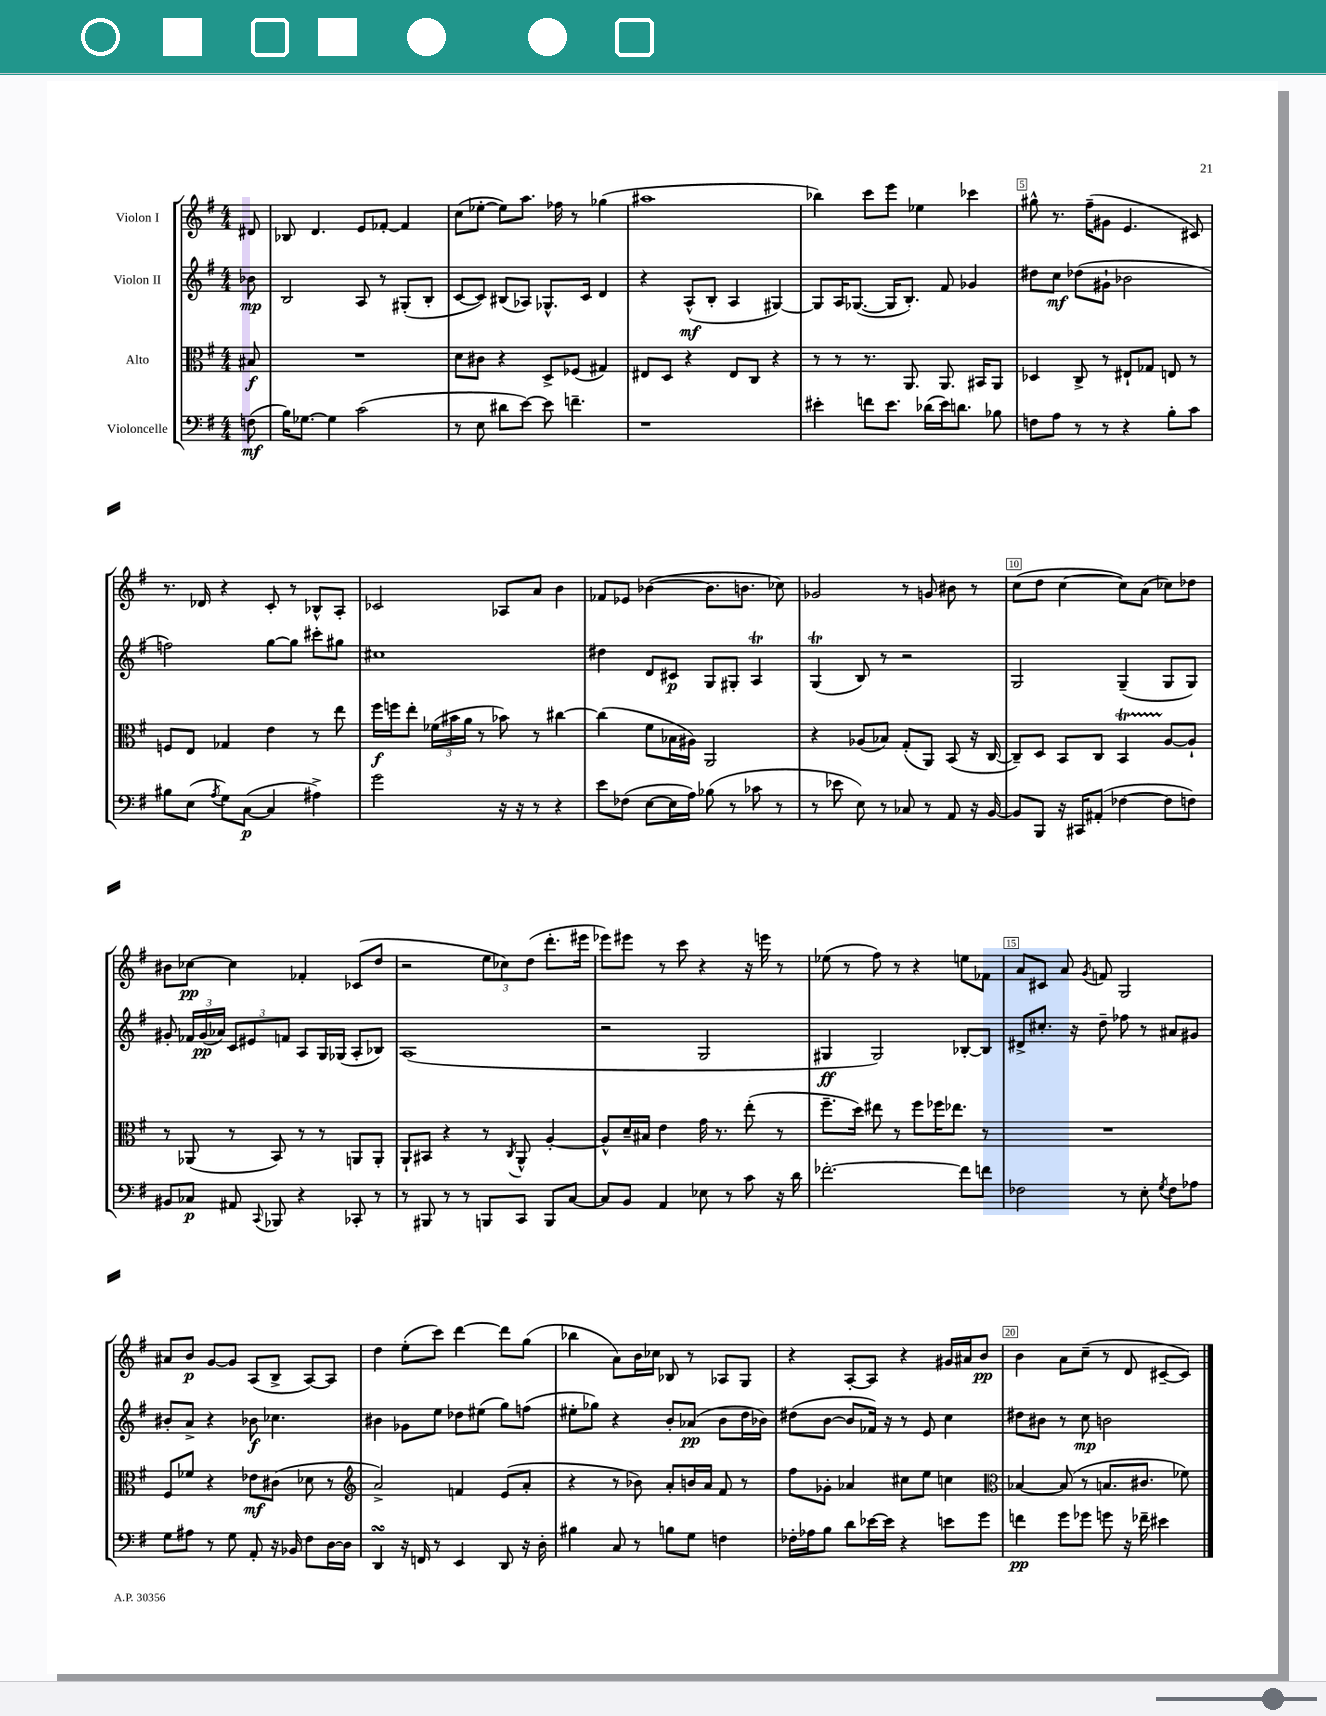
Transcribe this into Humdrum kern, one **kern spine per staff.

**kern	**dynam	**kern	**dynam	**kern	**dynam	**kern	**dynam
*part4	*part4	*part3	*part3	*part2	*part2	*part1	*part1
*staff4	*staff4	*staff3	*staff3	*staff2	*staff2	*staff1	*staff1
*I"Violoncelle	*	*I"Alto	*	*I"Violon II	*	*I"Violon I	*
*clefF4	*	*clefC3	*	*clefG2	*	*clefG2	*
*k[f#]	*	*k[f#]	*	*k[f#]	*	*k[f#]	*
*M4/4	*	*M4/4	*	*M4/4	*	*M4/4	*
=	=	=	=	=	=	=	=
(8Fn\	mf	8B#X/	f	8b-X\	mp	8d#X/	.
=1	=1	=1	=1	=1	=1	=1	=1
16B\KL)	.	1r	.	2B/	.	8B-X/	.
[8.G-X\J	.	.	.	.	.	.	.
.	.	.	.	.	.	4.d/	.
4G-\]	.	.	.	.	.	.	.
(2c\	.	.	.	8A/	.	8e/L	.
.	.	.	.	8r	.	[8f-X'/J	.
.	.	.	.	(8G#X'/L	.	4f-/]	.
.	.	.	.	8B'/J	.	.	.
=2	=2	=2	=2	=2	=2	=2	=2
8r	.	8d\L	.	[8c/L	.	(8cc\L	.
8E\	.	8c#X\J	.	8c/J])	.	[8ee-X'\J	.
8d#X\L	.	4r	.	(8B#X/L	.	8ee-\L])	.
[8e\J)	.	.	.	8A-X/J)	.	8.aa\J	.
8e\]	.	8D^/L	.	8.G-X^^/L	.	.	.
.	.	.	.	.	.	16ff-X\	.
4.fn~\	.	(8F-X/J	.	.	.	8r	.
.	.	.	.	16c/Jk	.	.	.
.	.	4G#X/)	.	4d/	.	(4gg-X\	.
=3	=3	=3	=3	=3	=3	=3	=3
1r	.	8E#X/L	.	4r	.	1aa#X	.
.	.	8D/J	.	.	.	.	.
.	.	4r	.	(8A^^/L	mf	.	.
.	.	.	.	8B'/J	.	.	.
.	.	8E#/L	.	4A/	.	.	.
.	.	8C/J	.	.	.	.	.
.	.	4r	.	[4G#X/)	.	.	.
=4	=4	=4	=4	=4	=4	=4	=4
4e#X'\	.	8r	.	8G#/L]	.	4bb-X\)	.
.	.	8r	.	16A/K	.	.	.
.	.	.	.	([8.G-X/J	.	.	.
8fn\L	.	8.r	.	.	.	8ccc\L	.
8.e#\J	.	.	.	16G-/KL]	.	8eee\J	.
.	.	8.AA/	.	8.B'/J)	.	.	.
.	.	.	.	.	.	4ee-X\	.
(16d-X\LL	.	.	.	.	.	.	.
16e#\J)	.	8.AA/	.	8f#/	.	.	.
8.dn\J	.	.	.	.	.	.	.
.	.	.	.	4g-X/	.	4ccc-X\	.
.	.	16BB#X/KL	.	.	.	.	.
8B-X\	.	8AA/J	.	.	.	.	.
=5	=5	=5	=5	=5	=5	=5	=5
8Fn\L	.	4D-X/	.	8dd#X\L	.	8gg#X^^\	.
8A\J	.	.	.	8cc\J	mf	8.r	.
8r	.	8C^/	.	(8dd-X\L	.	.	.
.	.	.	.	.	.	(16ff#~\KL	.
8r	.	8r	.	8g#X`\J	.	8g#X\J	.
4r	.	8E#X`/L	.	2b-X\	.	4.e/	.
.	.	8G-X/J	.	.	.	.	.
8B'\L	.	8En/	.	.	.	.	.
8c\J	.	8r	.	.	.	8c#X/)	.
!!LO:LB:g=z
=6	=6	=6	=6	=6	=6	=6	=6
8B#X\L	.	8Fn/L	.	2ffn\)	.	8.r	.
(8E\J	.	8E/J	.	.	.	.	.
.	.	.	.	.	.	16d-X/	.
8qA/	.	.	.	.	.	.	.
8G\L)	.	4G-X/	.	.	.	4r	.
([8C\J	p	.	.	.	.	.	.
4C/]	.	4e\	.	[8gg\L	.	8c'/	.
.	.	.	.	8gg\J]	.	8r	.
4A#X^\)	.	8r	.	8ccc#X'\L	.	8B-X^^/L	.
.	.	8ee\	.	8gg#X\J	.	8A'/J	.
=7	=7	=7	=7	=7	=7	=7	=7
2g\	.	16ff#\LL	f	1cc#X	.	2c-X/	.
.	.	16ffn\J	.	.	.	.	.
.	.	8ee'\J	.	.	.	.	.
.	.	(24f-X\LL	.	.	.	.	.
.	.	24b#X\	.	.	.	.	.
.	.	24a\JJ	.	.	.	.	.
.	.	8r	.	.	.	.	.
16r	.	8b-X\)	.	.	.	8A-X/L	.
16r	.	.	.	.	.	.	.
8r	.	8r	.	.	.	8a/J	.
4r	.	[4cc#X\	.	.	.	4b\	.
=8	=8	=8	=8	=8	=8	=8	=8
8e\L	.	(4cc#\]	.	4dd#X\	.	8f-X/L	.
(8F-X\J	.	.	.	.	.	8e-X/J	.
[8E\L	.	8f#\L	.	8d/L	.	([4b-X\	.
16E\L]	.	16B-X\L	.	8c#X/J	p	.	.
16A\JJ)	.	16A#X\JJ)	.	.	.	.	.
(8B-X\	.	2AA/	.	8G/L	.	8.b-\L]	.
8r	.	.	.	8G#X'/J	.	.	.
.	.	.	.	.	.	8.bn\J	.
8c-X\	.	.	.	4AT/	.	.	.
8r	.	.	.	.	.	8cc-X\)	.
=9	=9	=9	=9	=9	=9	=9	=9
8r	.	4r	.	(4GT/	.	2g-X/	.
8e-X\	.	.	.	.	.	.	.
8E\)	.	(8A-X/L	.	8B/)	.	.	.
8r	.	8B-X/J)	.	8r	.	.	.
8C-X/	.	(8G'/L	.	2r	.	8r	.
8r	.	8AA/J)	.	.	.	8gn/	.
8AA/	.	(8BB/	.	.	.	8b#X\	.
16r	.	16r	.	.	.	8r	.
[16BB/	.	[16C/	.	.	.	.	.
=10	=10	=10	=10	=10	=10	=10	=10
8BB/L]	.	8C~/L])	.	2G/	.	(8cc\L	.
8BBB/J	.	8D/J	.	.	.	8dd\J	.
16r	.	8BB/L	.	.	.	[4cc\	.
16CC#X/KL	.	.	.	.	.	.	.
(8AA#X'/J	.	8C/J	.	.	.	.	.
[4F-X\	.	4BBt/	.	(4G~/	.	8cc\L])	.
.	.	.	.	.	.	(8a\J	.
8F-\L]	.	[8A/L	.	8G/L	.	8cc-X\L)	.
8Fn\J)	.	8A`/J]	.	8G/J)	.	8dd-X\J	.
!!LO:LB:g=z
=11	=11	=11	=11	=11	=11	=11	=11
8BB#X/L	.	8r	.	8g#X'/	.	8b#X\L	.
8C-X/J	p	(8AA-X/	.	24f-X/LL	.	[8cc-X\J	pp
.	.	.	.	(24g#/	pp	.	.
.	.	.	.	24a-X/JJ)	.	.	.
8AA#X/	.	8r	.	12c/L	.	4cc-\]	.
.	.	.	.	12e#X/	.	.	.
8qqCC/	.	.	.	.	.	.	.
8BBB-X/	.	8BB/)	.	.	.	.	.
.	.	.	.	12fn/J	.	.	.
4r	.	8r	.	8A/L	.	4f-X'/	.
.	.	8r	.	16G/L	.	.	.
.	.	.	.	(16G-X/JJ	.	.	.
8CC-X'/	.	8AAn/L	.	8A'/L	.	(8c-X/L	.
8r	.	8AA'/J	.	8B-X/J)	.	8dd/J	.
=12	=12	=12	=12	=12	=12	=12	=12
8r	.	8AA`/L	.	(1A	.	2r	.
8BBB#X/	.	8BB#X/J	.	.	.	.	.
8r	.	4r	.	.	.	.	.
8r	.	.	.	.	.	.	.
8BBBn/L	.	8r	.	.	.	12ee\L	.
.	.	.	.	.	.	12cc-X\)	.
.	.	8qC/	.	.	.	.	.
8CC/J	.	8AA^^/	.	.	.	.	.
.	.	.	.	.	.	(12dd\J	.
8BBB/L	.	[4A'/	.	.	.	8.ddd'\L	.
[8C/J	.	.	.	.	.	.	.
.	.	.	.	.	.	16eee#X\Jk	.
=13	=13	=13	=13	=13	=13	=13	=13
8C/L]	.	8A^^/L]	.	2r	.	8eee-X\L)	.
8BB/J	.	16d~/L	.	.	.	8eee#X\J	.
.	.	16B#X/JJ	.	.	.	.	.
4AA/	.	4e\	.	.	.	8r	.
.	.	.	.	.	.	8ccc\	.
8E-X\	.	16g\	.	2G/	.	4r	.
.	.	8.r	.	.	.	.	.
8r	.	.	.	.	.	.	.
8c\	.	(8ee'\	.	.	.	16r	.
.	.	.	.	.	.	16eeen\	.
16r	.	8r	.	.	.	8r	.
16d\	.	.	.	.	.	.	.
=14	=14	=14	=14	=14	=14	=14	=14
[2.f-X'\	.	8.ff#~\L	.	4G#X/	ff	(8ee-X\	.
.	.	.	.	.	.	8r	.
.	.	16dd\Jk)	.	.	.	.	.
.	.	8ee#X\	.	2G#/)	.	8ff#\)	.
.	.	8r	.	.	.	8r	.
.	.	8ff#\L	.	.	.	4r	.
.	.	16ff-X\K	.	.	.	.	.
.	.	8.ee-X\J	.	.	.	.	.
8f-\L]	.	.	.	[8B-X'/L	.	8een\L	.
8fn\J	.	8r	.	8B-/J]	.	8f-X\J	.
=15	=15	=15	=15	=15	=15	=15	=15
2F-X\	.	1r	.	8d#X^/L	.	8a/L	.
.	.	.	.	8.cc#X'/J	.	8c#X/J	.
.	.	.	.	.	.	8a/	.
.	.	.	.	16r	.	.	.
.	.	.	.	.	.	8qg/	.
.	.	.	.	8dd~\	.	8fn/	.
8r	.	.	.	8ff-X\	.	2G/	.
8E'\	.	.	.	8r	.	.	.
8qG/	.	.	.	.	.	.	.
8F-\L	.	.	.	8a#X/L	.	.	.
8A-X\J	.	.	.	8g#X/J	.	.	.
!!LO:LB:g=z
=16	=16	=16	=16	=16	=16	=16	=16
8G\L	.	8F#/L	.	8b#X'/L	.	8a#X/L	.
8A#X\J	.	8f-X/J	.	8a^/J	.	8b/J	p
8r	.	4r	.	4r	.	[8g/L	.
8G\	.	.	.	.	.	8g/J]	.
8AA'/	.	8e-X\L	mf	8b-X\	f	(8A/L	.
16r	.	(8c#X\J	.	4.cc-X\	.	8B^/J	.
16BB-X/	.	.	.	.	.	.	.
8F#\L	.	8d-X\	.	.	.	[8A/L)	.
[16D\L	.	8r	.	.	.	8A/J]	.
16D\JJ]	.	.	.	.	.	.	.
=17	=17	=17	=17	=17	=17	=17	=17
*	*	*clefG2	*	*	*	*	*
4DDsSSS/	.	2a^/)	.	4b#X\	.	4dd\	.
16r	.	.	.	8g-X\L	.	(8ee'\L	.
16FFn/	.	.	.	.	.	.	.
8r	.	.	.	8ee\J	.	8ccc\J)	.
4EE/	.	4fn/	.	8dd-X\L	.	[4ddd\	.
.	.	.	.	(8ee#X\J	.	.	.
8DD/	.	(8e/L	.	8gg\L)	.	8ddd\L]	.
16r	.	8a'/J	.	(8ffn\J	.	(8gg\J	.
16D'\	.	.	.	.	.	.	.
=18	=18	=18	=18	=18	=18	=18	=18
4B#X\	.	4r	.	8ee#X'\L	.	4bb-X\	.
.	.	.	.	8gg-X\J)	.	.	.
8C/	.	8r	.	4r	.	8a\L)	.
8r	.	8b-X\)	.	.	.	16b\L	.
.	.	.	.	.	.	16cc-X\JJ	.
8Bn\L	.	8a'/L	.	8b'/L	.	8B-X/	.
8G\J	.	16bn/L	.	(8a-X/J	pp	8r	.
.	.	16a/JJ	.	.	.	.	.
4Fn\	.	8f#/	.	8b\L	.	8A-X/L	.
.	.	8r	.	16dd\L	.	8G/J	.
.	.	.	.	16b-X\JJ)	.	.	.
=19	=19	=19	=19	=19	=19	=19	=19
16F-X'\LL	.	8ff#\L	.	(8dd#X\L	.	4r	.
16A-X\J	.	.	.	.	.	.	.
8B\J	.	8g-X'\J	.	[8b\J	.	.	.
8d\L	.	4a-X/	.	8b/L]	.	[8A'/L	.
[16e-X\L	.	.	.	16f-X/Jk)	.	8A/J]	.
16e-\JJ]	.	.	.	16r	.	.	.
4r	.	8cc#X\L	.	8r	.	4r	.
.	.	8ee\J	.	8e/	.	.	.
8en\L	.	4ccn\	.	4cc\	.	16g#X/LL	.
.	.	.	.	.	.	16a#X/J	.
8g\J	.	.	.	.	.	8b/J	pp
=20	=20	=20	=20	=20	=20	=20	=20
*	*	*clefC3	*	*	*	*	*
4fn\	pp	[4B-X/	.	8dd#X\L	.	4b\	.
.	.	.	.	8b#X\J	.	.	.
8g\L	.	(8B-/]	.	8r	.	8a\L	.
8g-X\J	.	8r	.	8cc\	mp	(8cc~\J	.
8gn\	.	8.Bn/L	.	2bn\	.	8r	.
16r	.	.	.	.	.	8d/	.
16f-X~\	.	8.c#X/J	.	.	.	.	.
4e#X\	.	.	.	.	.	[8c#X~/L	.
.	.	8f-X\)	.	.	.	8c#/J])	.
==	==	==	==	==	==	==	==
*-	*-	*-	*-	*-	*-	*-	*-
